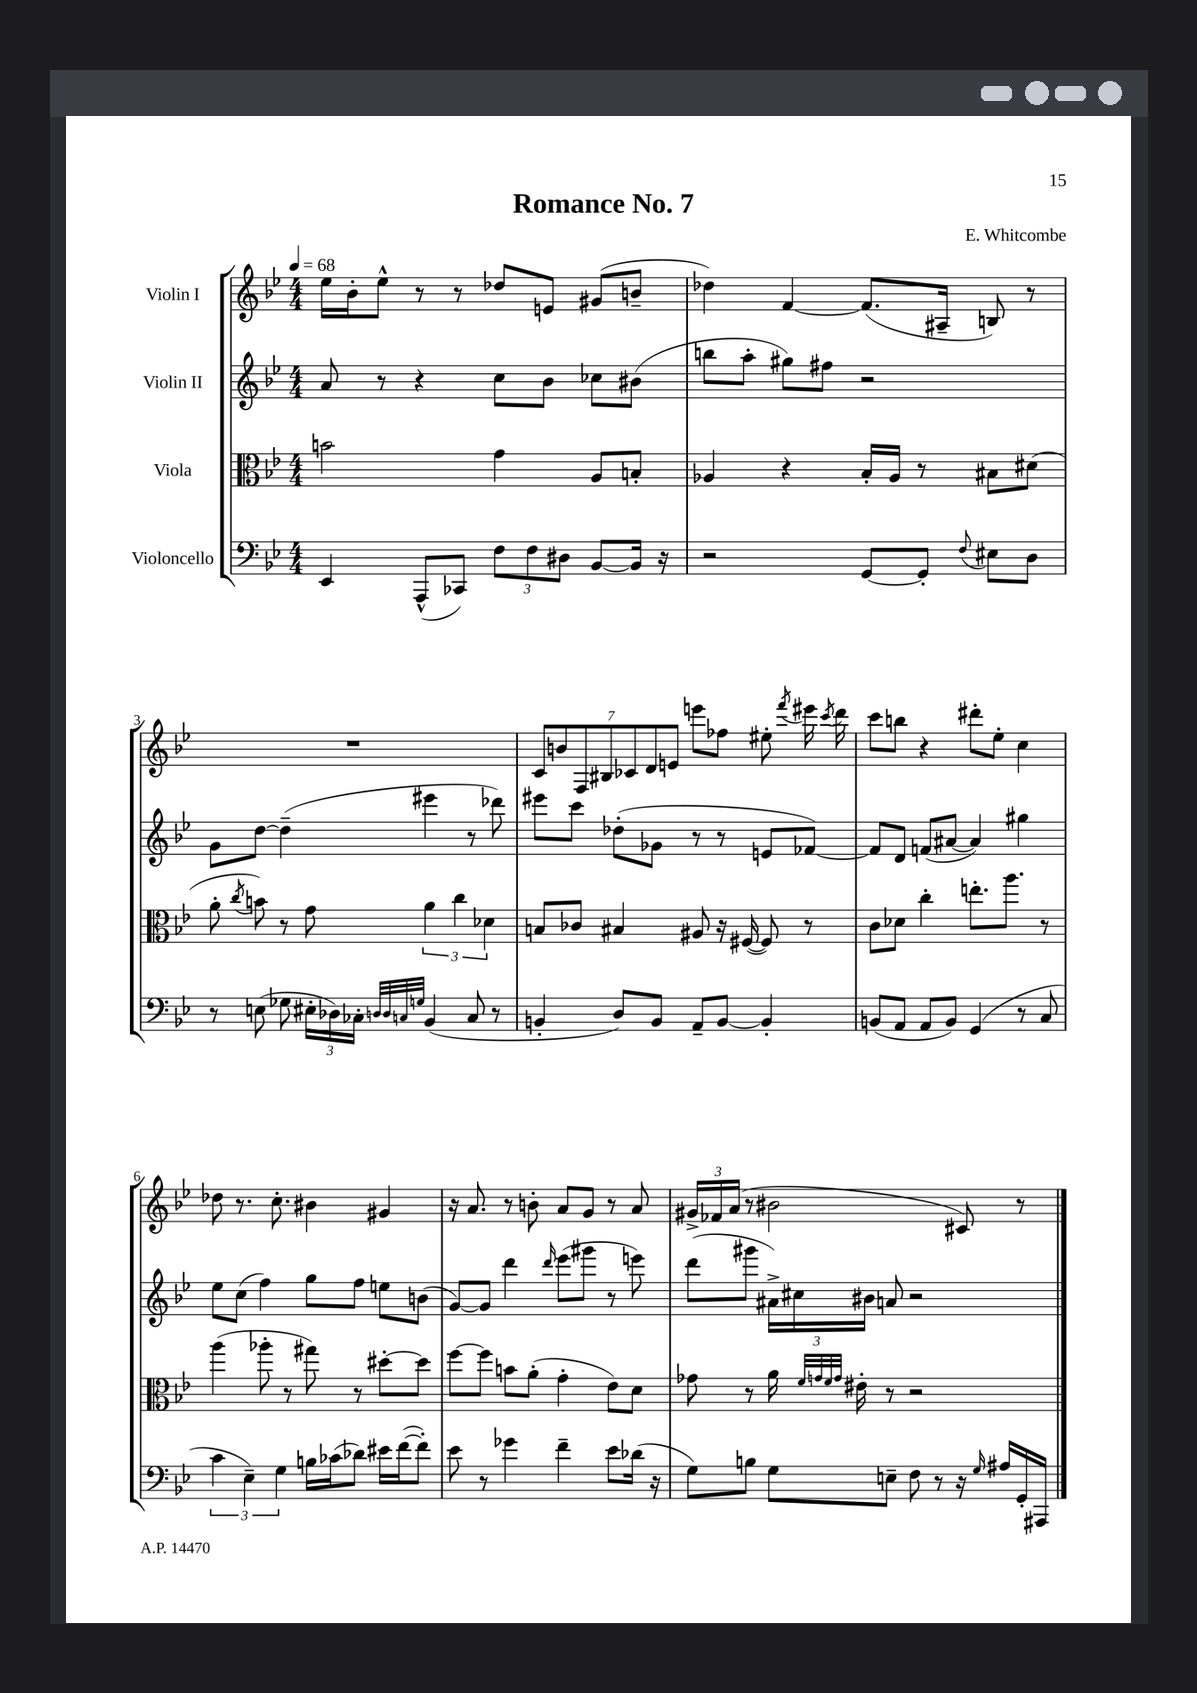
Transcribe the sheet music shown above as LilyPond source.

\header { title = "Romance No. 7" composer = "E. Whitcombe" }
<<
\new StaffGroup <<
\new Staff = "s0" \with { instrumentName = "Violin I" } {
    \clef treble \key bes \major \numericTimeSignature \time 4/4 \tempo 4 = 68
    \autoBeamOff ees''16[ bes'16-. ees''8]-^ r8 r8 des''8[ e'8] gis'8[( b'8]-- |
    des''4) f'4~ f'8.[( ais16]-- b8) r8 |
    R1 |
    \tuplet 7/4 { c'8[ b'8 f8 bis8 ces'8 d'8 e'8] } e'''8[ fes''8] eis''8-. \acciaccatura { f'''8 } eis'''16 \acciaccatura { c'''8 } d'''16 |
    c'''8[ b''8] r4 dis'''8[-. ees''8]-. c''4 |
    des''8 r8. c''8.-. bis'4 gis'4 |
    r16 a'8. r8 b'8-. a'8[ g'8] r8 a'8 |
    \tuplet 3/2 { gis'16[-> fes'16 a'16]( } r8 bis'2 cis'8) r8 \bar "|." |
}
\new Staff = "s1" \with { instrumentName = "Violin II" } {
    \clef treble \key bes \major \numericTimeSignature \time 4/4
    \autoBeamOff a'8 r8 r4 c''8[ bes'8] ces''8[ bis'8]( |
    b''8[ a''8]-. gis''8[) fis''8] r2 |
    g'8[ d''8]~ d''4--( eis'''4 r8 des'''8) |
    eis'''8[ c'''8] des''8[-.( ges'8] r8 r8 e'8[ fes'8]~) |
    fes'8[ d'8] f'8[( ais'8]~ ais'4) gis''4 |
    ees''8[ c''8]( f''4) g''8[ f''8] e''8[ b'8]( |
    g'8[~) g'8] d'''4 \grace { d'''16 } ees'''8[( gis'''8] r8 e'''8) |
    d'''8[( gis'''8] \tuplet 3/2 { ais'16[->) cis''16 bis'16] } a'8 r2 \bar "|." |
}
\new Staff = "s2" \with { instrumentName = "Viola" } {
    \clef alto \key bes \major \numericTimeSignature \time 4/4
    \autoBeamOff b'2 g'4 a8[ b8]-. |
    aes4 r4 bes16[-. aes16] r8 bis8[ dis'8]( |
    a'8-. \acciaccatura { c''8 } b'8) r8 g'8 \tuplet 3/2 { a'4 c''4 des'4 } |
    b8[ ces'8] bis4 ais8 r16 fis16~( fis8) r8 |
    c'8[ des'8] c''4-. e''8.[-. a''8.] r8 |
    a''4( aes''8-. r8 gis''8) r8 dis''8[~-. dis''8] |
    f''8[~ f''8] b'8[ a'8]-.( g'4-. ees'8[) d'8] |
    ges'8 r8 a'16 \grace { f'32[ g'32 f'32 g'32] } eis'16-. r8 r2 \bar "|." |
}
\new Staff = "s3" \with { instrumentName = "Violoncello" } {
    \clef bass \key bes \major \numericTimeSignature \time 4/4
    \autoBeamOff ees,4 a,,8[-^( ces,8]) \tuplet 3/2 { f8[ f8 dis8] } bes,8[~ bes,16] r16 |
    r2 g,8[~ g,8]-. \appoggiatura { f8 } eis8[ d8] |
    r8 e8( ges8 \tuplet 3/2 { eis16[-. des16) ces16]-. } \grace { d32[ d32 c32 g32] } bes,4( c8 r8 |
    b,4-. d8[) b,8] a,8[-- b,8]~ b,4-. |
    b,8[( a,8] a,8[ b,8]) g,4( r8 c8 |
    \tuplet 3/2 { c'4 ees4--) g4 } b16[ ces'16( des'8]) eis'16[ f'16~( f'8]-.) |
    ees'8 r8 ges'4 f'4-- ees'8[ des'16]( r16 |
    g8[) b8] g8[ e8]-- f8 r8 r16 \grace { g16 } ais16[ g,16-. ais,,16] \bar "|." |
}
>>
>>
